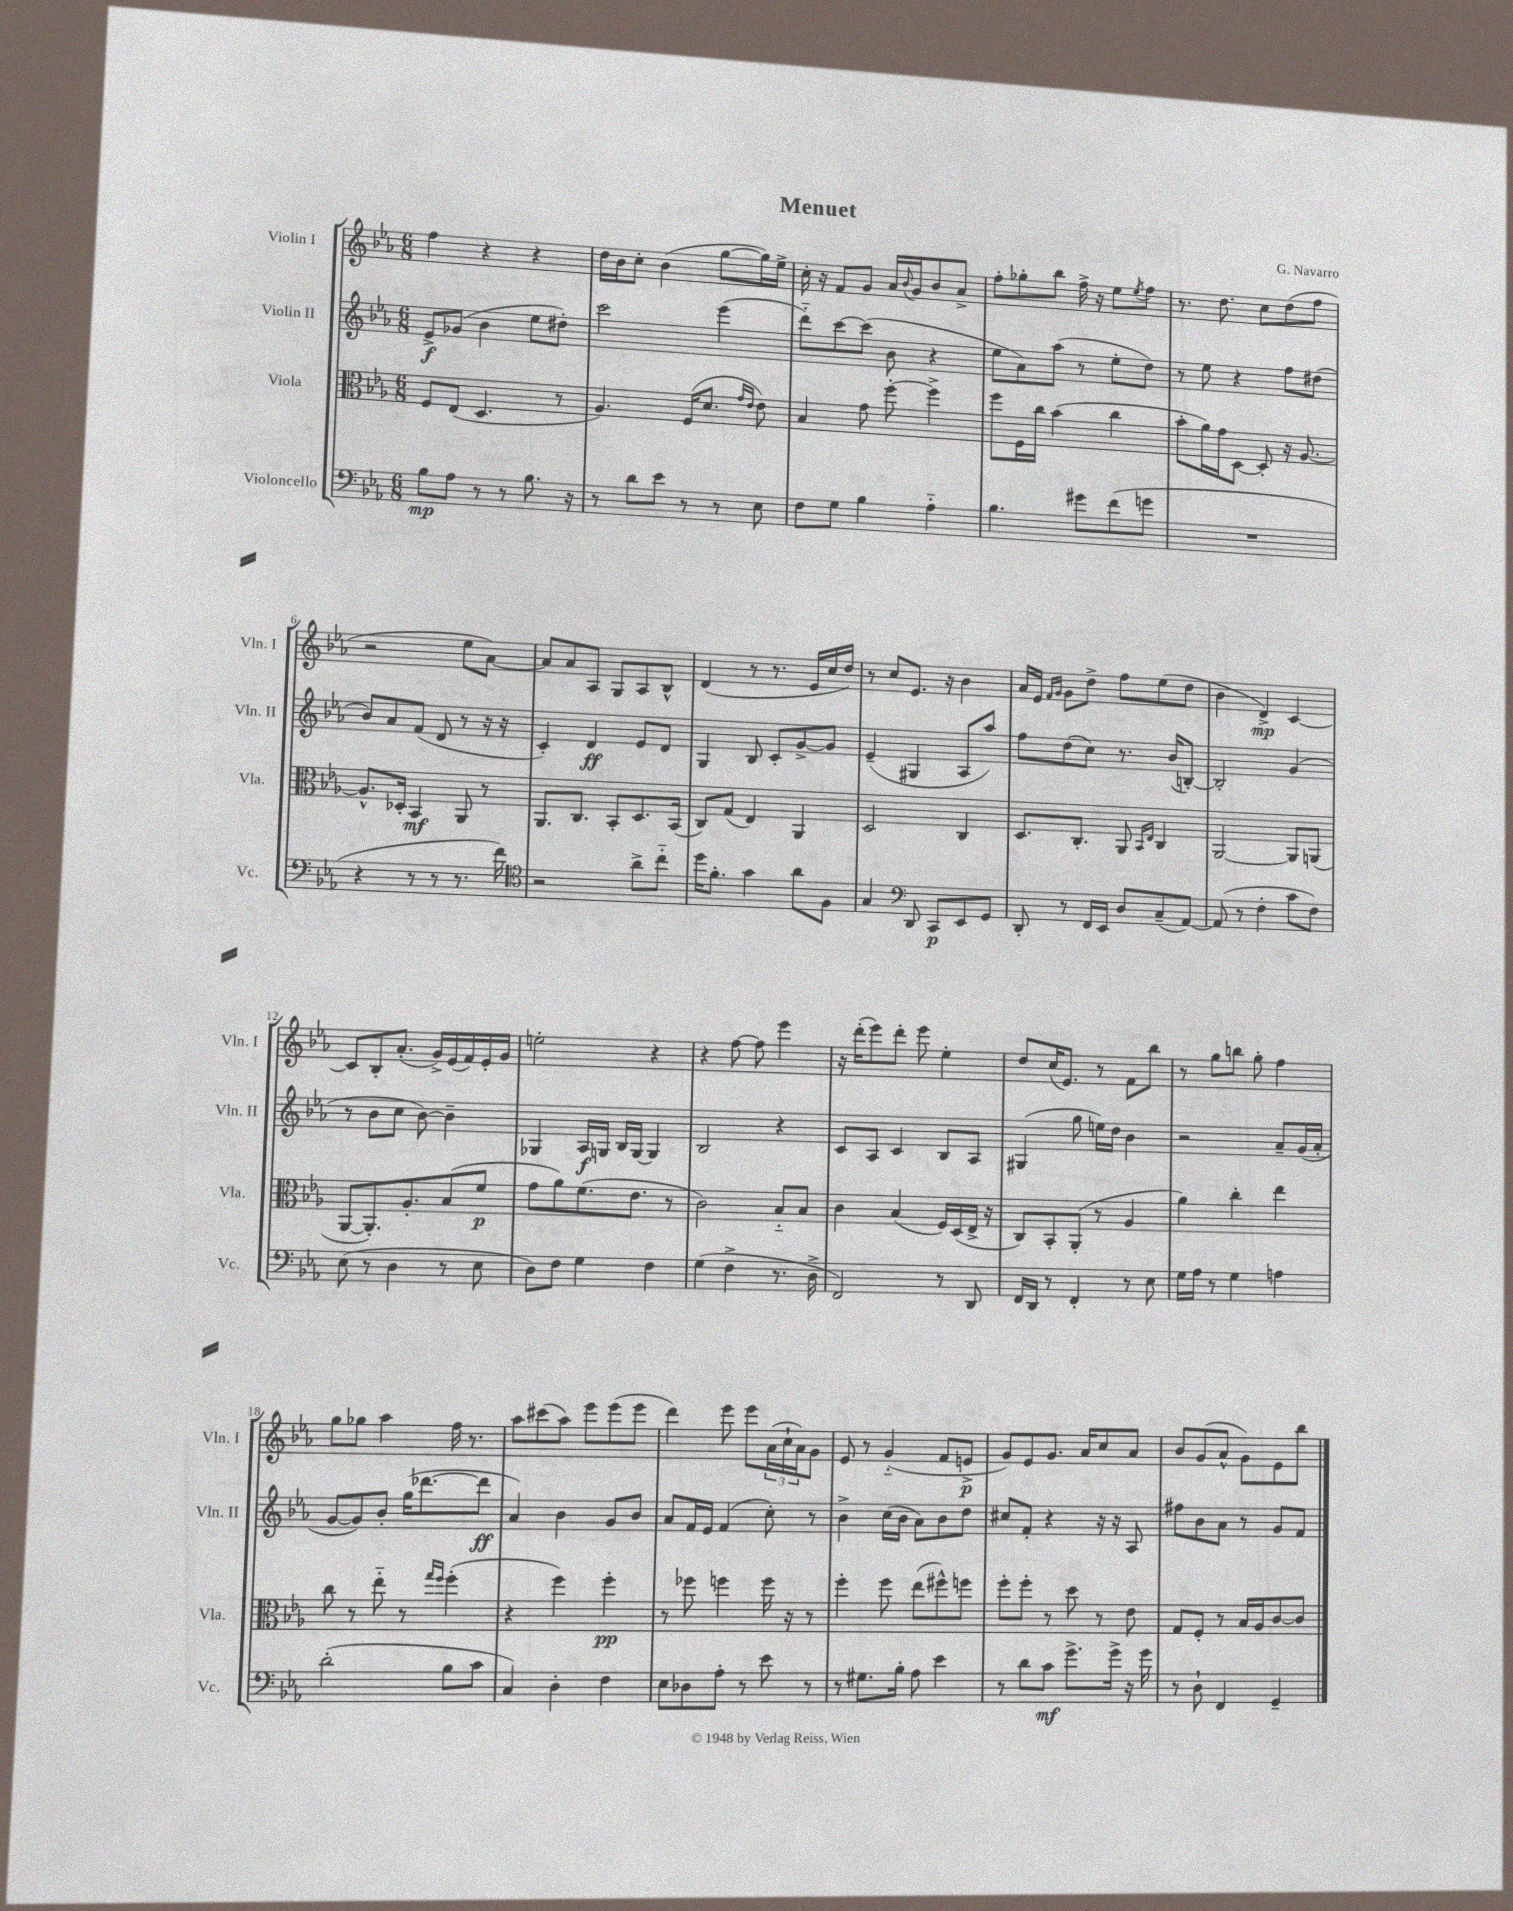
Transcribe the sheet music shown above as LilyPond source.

\header { title = "Menuet" composer = "G. Navarro" }
<<
\new StaffGroup <<
\new Staff = "s0" \with { instrumentName = "Violin I" shortInstrumentName = "Vln. I" } {
    \clef treble \key ees \major \numericTimeSignature \time 6/8
    f''4 r4 r4 |
    d''16 bes'16 c''8-. bes'4( g''8~ g''16) ees''16-> |
    c''16-. r16 f'8 g'8 aes'16 \appoggiatura { bes'8 } g'16 bes'8 aes'8-> |
    f''8-. ges''8-. bes''8 f''16-> r16 ees''8 \acciaccatura { ees''8 } f''8 |
    r8. d''8. c''8 d''8( f''8 |
    r2 ees''8 aes'8~) |
    aes'8 aes'8 aes8 g8 aes8 bes8-^ |
    d'4( r8 r8. ees'16 c''16 d''16) |
    r8 c''8 ees'8. r16 bes'4 |
    aes'16 ees'16 \grace { f'16 g'16 } g'8 d''8-> f''8 ees''8( d''8 |
    bes'4 d'4->\mp) c'4~ |
    c'8 bes8-. aes'8.-.( g'16->) ees'16( f'16) ees'16-. g'16 |
    e''2-. r4 |
    r4 f''8~ f''8 ees'''4 |
    r16 d'''16-.( ees'''8) d'''8-. ees'''8 ees''4-. |
    d''8 c''16( ees'8.) r8 f'8 bes''8 |
    r8 g''8 b''8 g''8-. f''4 |
    g''8 ges''8 aes''4 f''16 r8. |
    aes''8 cis'''8( aes''8) ees'''8 ees'''8( ees'''8 |
    d'''4) ees'''8 ees'''8 \tuplet 3/2 { aes'16( c''16-! aes'16) } g'8 |
    ees'8 r8 g'4-_( f'8 e'8->\p |
    g'8) ees'8 g'8. aes'16 c''8 aes'8 |
    bes'8 g'8( aes'8-^ g'8) ees'8 bes''8 \bar "|." |
}
\new Staff = "s1" \with { instrumentName = "Violin II" shortInstrumentName = "Vln. II" } {
    \clef treble \key ees \major \numericTimeSignature \time 6/8
    ees'8->\f ges'8( bes'4 ees''8 dis''8-.) |
    c'''2 ees'''4( |
    d'''8-_) c'''8~ c'''8( bes'8 r4 |
    ees''8 aes'8) aes''8( r8 ees''8-. d''8) |
    r8 ees''8 r4 f''8 dis''8( |
    bes'8) aes'8 f'8( d'8 r8 r16 r16 |
    c'4-.) d'4\ff ees'8 d'8 |
    g4 bes8 c'8-. g'8~-> g'8 |
    ees'4--( gis4 aes8 aes''8) |
    f''8 d''8( c''8) r8. bes'16( b8~-.) |
    b2-. g'4( |
    r8 bes'8 c''8 bes'8~) bes'4-- |
    ges4 aes16\f g16 bes16 g16~ g4 |
    bes2 r4 |
    c'8 aes8 c'4 bes8 aes8 |
    gis4( g''8 e''16) d''16 bes'4 |
    r2 aes'8-- g'16( aes'16-. |
    g'8~ g'8) bes'8-. g''16( des'''8.~ des'''8\ff |
    aes'4) bes'4 g'8 bes'8 |
    aes'8 f'16 ees'16 f'4( c''8-.) r8 |
    bes'4-> c''16( bes'16 aes'8) bes'8 d''8 |
    cis''8 f'8-. r4 r16 r16 aes8 |
    fis''8 bes'8 aes'8 r8 g'8 f'8 \bar "|." |
}
\new Staff = "s2" \with { instrumentName = "Viola" shortInstrumentName = "Vla." } {
    \clef alto \key ees \major \numericTimeSignature \time 6/8
    f8 ees8( d4. r8 |
    aes4.) f16( d'8. \grace { g'16 ees'16 } ees'8) |
    bes4 g'8 f''8~-. f''4-> |
    f''8 f16 c''16 bes'4( c''4 |
    bes'8-. aes'16) g'16 d8~ d8-. r16 aes8.~ |
    aes8.-^ des16-. bes,4\mf aes,8 r8 |
    aes,8. c8. bes,8-. d8. bes,16( |
    c8) g8( ees4) aes,4 |
    d2 c4 |
    d8. c8.-. aes,8 \grace { bes,16 ees16 } c4 |
    aes,2~ aes,8 a,8( |
    aes,8~ aes,8.-.) aes8.-. bes8( f'8\p |
    g'8 aes'8) f'8.( ees'8. r8 |
    c'2) bes8-_ bes8 |
    c'4 bes4( f16) d16( ees16-> r16 |
    c8) bes,8-. aes,8-.( r8 aes4 |
    aes'4) c''4-. ees''4 |
    c''8 r8 ees''8-_ r8 \grace { g''16 f''16 } f''4-.( |
    r4 f''4) f''4-.\pp |
    r8 fes''8 f''4 f''16 r16 r8 |
    f''4-. f''8 ees''8( fis''8-^) f''8 |
    f''8-. f''8-. r8 d''8 r8 ees'8 |
    g8 f8-. r8 bes16 aes16 c'8~ c'8 \bar "|." |
}
\new Staff = "s3" \with { instrumentName = "Violoncello" shortInstrumentName = "Vc." } {
    \clef bass \key ees \major \numericTimeSignature \time 6/8
    bes8\mp aes8 r8 r8 bes8. r16 |
    r8 d'8 ees'8 r8 r8 ees8 |
    f8 g8 bes4 aes4-_ |
    bes4. gis'8 f'8( g'8 |
    R2. |
    r4 r8 r8 r8. f'16) |
    \clef tenor r2 aes'8-> c''8-_ |
    d''16 f'8.-. g'4 aes'8 f8 |
    g4 \clef bass d,8 c,8\p ees,8 g,8 |
    d,8-. r8 f,16 ees,16 d8 c8--( aes,8~) |
    aes,8( r8 f4-. c'8 f8) |
    ees8( r8 d4 r8 ees8 |
    d8) f8 g4 f4 |
    g4( f4-> r8. d16-> |
    f,2) r8 d,8 |
    f,16 d,16 r8 f,4-. r8 ees8 |
    g16 aes16 r8 g4 a4 |
    d'2-.( bes8 c'8 |
    c4) d4-. f4 |
    ees8 des8 aes8-. r8 ees'8 r8 |
    r8 gis8. bes16-. aes8 ees'4 |
    r8 d'8 c'8\mf g'8.-> g'16-> r16 g'16 |
    r8 d8-! f,4 g,4-- \bar "|." |
}
>>
>>
